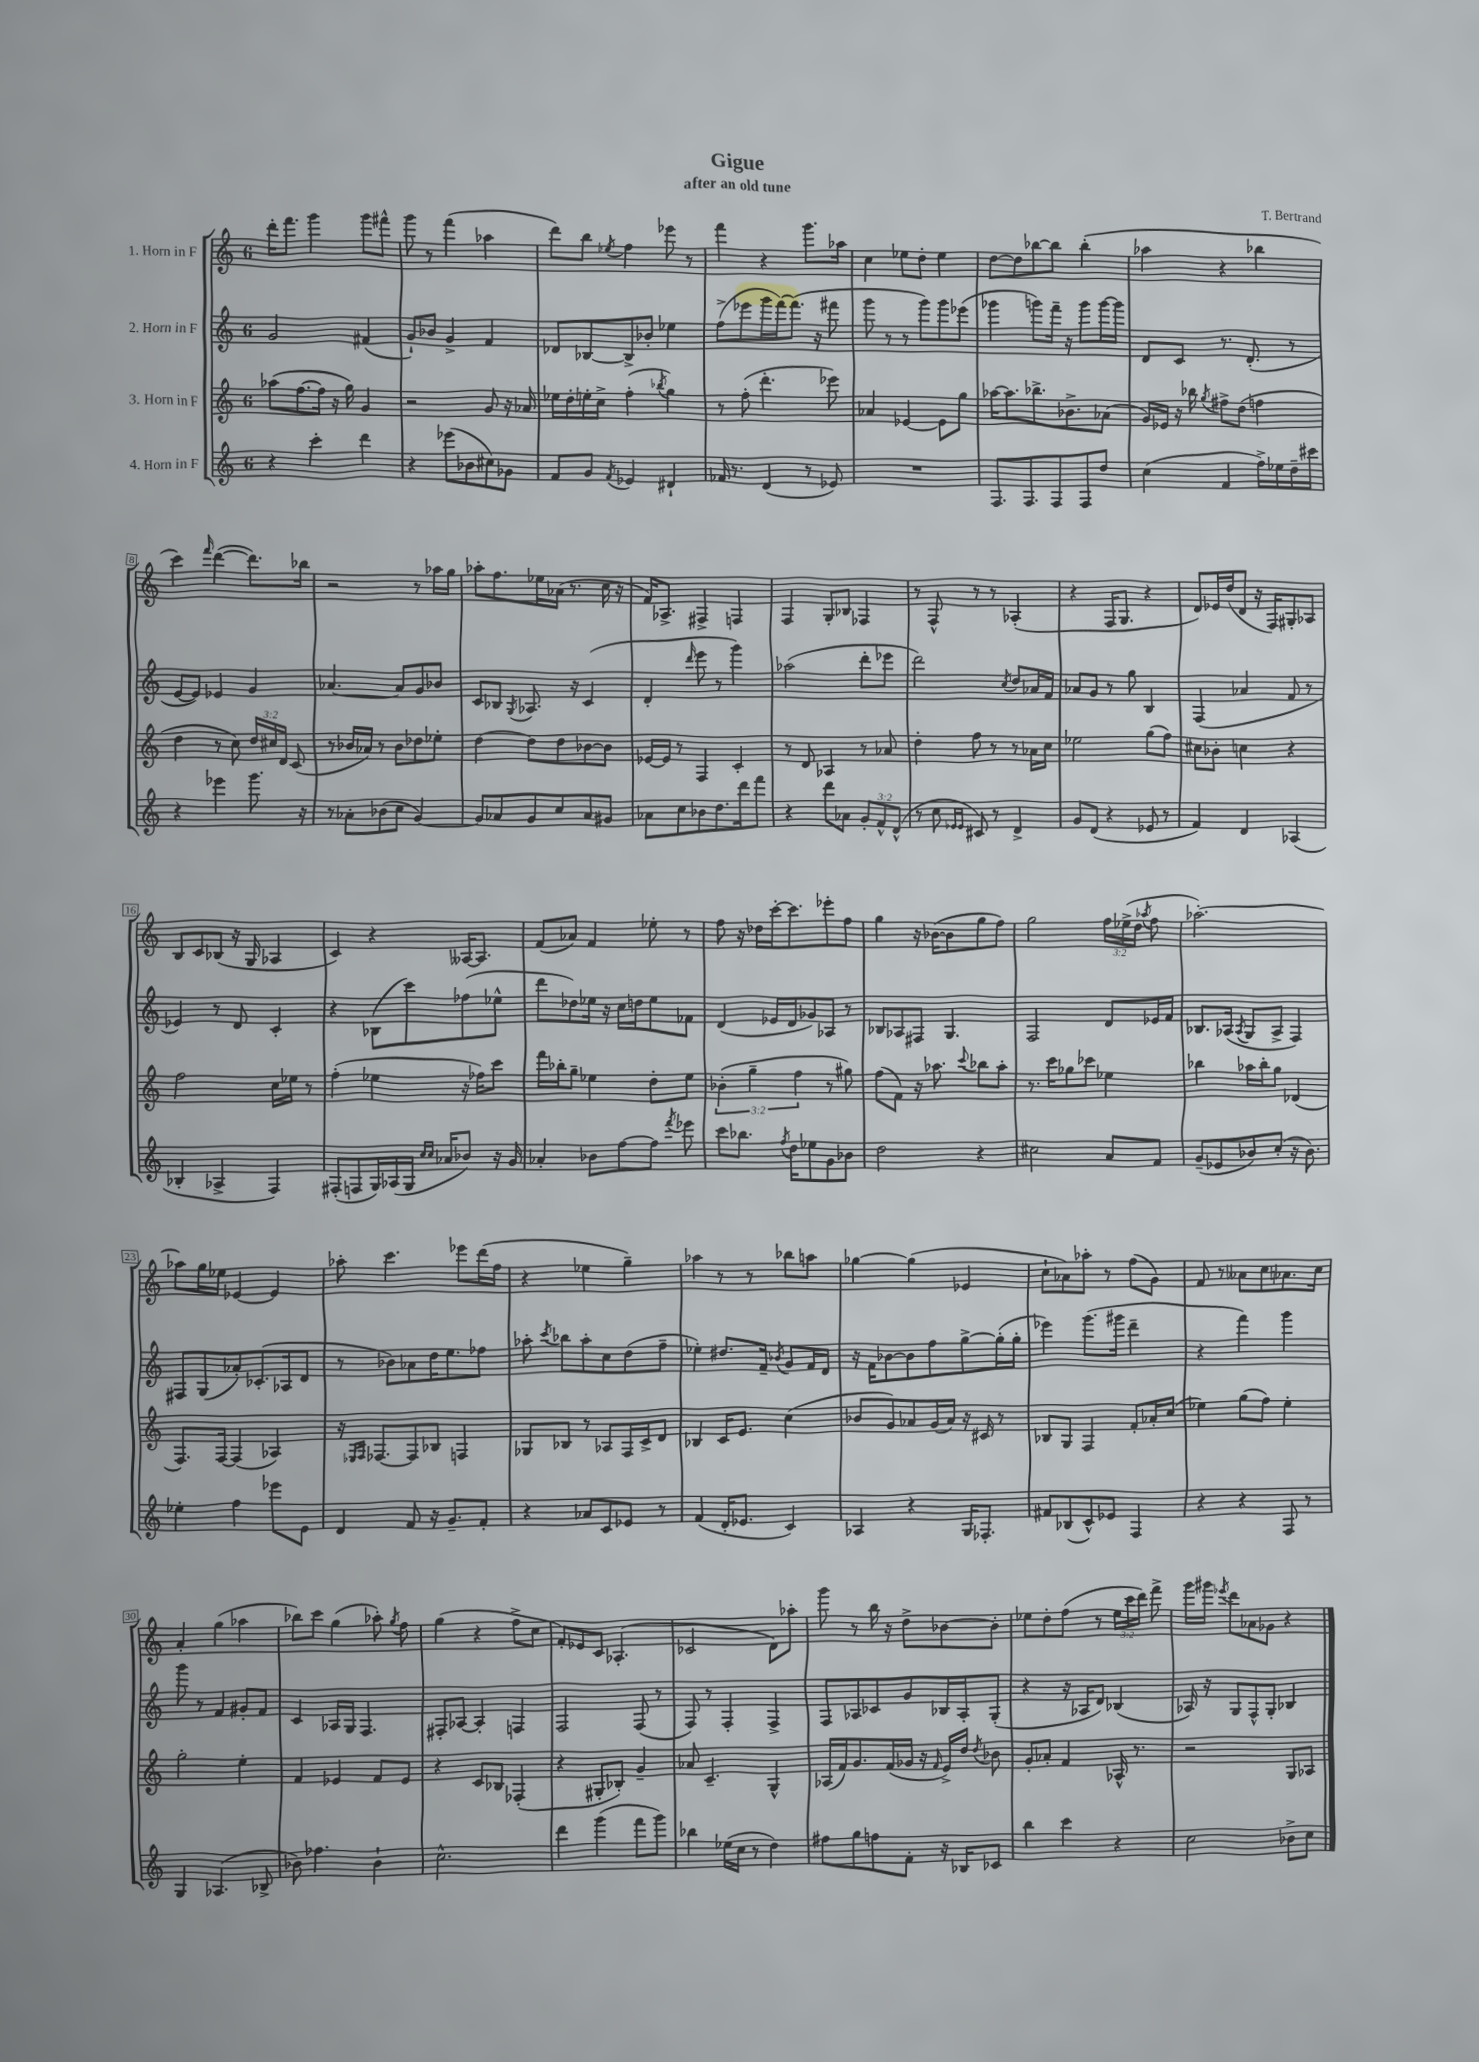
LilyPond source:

\header { title = "Gigue" composer = "T. Bertrand" subtitle = "after an old tune" }
<<
\new StaffGroup <<
\new Staff = "s0" \with { instrumentName = "1. Horn in F" } {
    \clef treble \key c \major \once \override Staff.TimeSignature.style = #'single-digit \time 6/8 \override Staff.TupletNumber.text = #tuplet-number::calc-fraction-text
    \autoBeamOff d'''16[-. f'''8.] g'''4 g'''8[ fis'''8]-^ |
    g'''8 r8 f'''4( aes''4 |
    d'''8[) b''8] \acciaccatura { ees''8 } f''4 ees'''8 r8 |
    f'''4 r4 g'''8.[ aes''16] |
    c''4 ees''8[ d''8]-. ees''4 |
    d''8[~ d''8 bes''8~ bes''8] bes''4-.( |
    aes''4 r4 bes''4 |
    c'''4) \grace { f'''16 } d'''4~( d'''8.[) bes''16] |
    r2 r8 aes''16[ g''16] |
    aes''8[-. f''8. ees''16 aes'16]( r8. c''16 r16 |
    f'16[) aes8.]-> fis4-> f4 |
    f4 g8[-. bes8] fes4 |
    r8 f8-^ r8 r8 aes4-.( |
    r4 f16[ g8.] r4 |
    d'8[) ees'16 d''16( d'8] r16 f16[) gis8-. aes8] |
    b8[ c'8 bes8]( r16 g16 aes4 |
    c'4) r4 aeses16[~ aeses8.] |
    f'8[( aes'8]) f'4 ees''8-. r8 |
    f''8 r16 des''16[ c'''16~-. c'''8. ees'''8-. f''8] |
    g''4 r16 bes'16[~( bes'8 g''8 f''8]) |
    g''2 \tuplet 3/2 { f''16[ ees''16->( d''16] } \acciaccatura { aes''8 } f''8 |
    aes''2.~-.) |
    aes''8[ g''16 ees''16] ees'4~ ees'4 |
    aes''8-. c'''4. ees'''8[ d'''16( f''16] |
    r4 ees''4 g''4--) |
    aes''4 r8 r8 bes''8[ a''8] |
    ges''4~ ges''4( ees'4 |
    c''8[-! aes'8) aes''8]-. r8 f''8[( g'8]) |
    f'8 r8 aeses'8[ c''8 aes'8. c''16] |
    a'4-. g''4( aes''4 |
    bes''8[) c'''8] g''4( aes''8-.) \acciaccatura { g''8 } f''8 |
    g''4( r4 f''8[-> c''8] |
    f'8[-.) ees'8 c'8] aes4.-.( |
    ces'2 d'8[) aes''8]-. |
    g'''8 r8 b''16 r16 d''8[-> bes'8~ bes'8]-. |
    ees''8[ d''8-. f''8]( r8 \tuplet 3/2 { ees''16[ c'''16 d'''16]) } f'''8-> |
    g'''16[ gis'''16] \acciaccatura { ees'''8 } d'''8[ aes'8 ges'8] r4 \bar "|." |
}
\new Staff = "s1" \with { instrumentName = "2. Horn in F" } {
    \clef treble \key c \major \once \override Staff.TimeSignature.style = #'single-digit \time 6/8
    \autoBeamOff g'2 fis'4( |
    g'8[-!) bes'8] g'4-> f'4 |
    des'8[ bes8~ bes8-> bes'8]-. ees''4 |
    f''8[->( ees'''8 g'''16 f'''16~) f'''8.]( r16 fis'''8 |
    g'''8 r8 r8 g'''8[) g'''8 ees'''8]( |
    ges'''4 g'''8[) f'''16]-- r16 g'''8[ g'''16~ g'''16] |
    d'8[ c'8] r8. d'8.-.( r8 |
    e'8[~ e'8]) ees'4 g'4 |
    aes'4.~ aes'8[ g'8 bes'8] |
    c'8[ bes8] \acciaccatura { g8 } aes8. r16 c'4( |
    d'4-. \grace { d'''16 } e'''8 r8 g'''4) |
    aes''2( d'''8[-. ees'''8] |
    d'''2) \acciaccatura { c''8 } d''8[ aes'16 f'16] |
    aes'8[ g'8] r8 g''8 b4 |
    f4( aes'4 f'8 r8 |
    ees'4) r8 d'8 c'4-. |
    r4 bes8[( c'''8) fes''8( ees''8]-^ |
    d'''8[ des''8) ees''16] r16 c''16[ d''16 ees''8 fes'8] |
    d'4( ees'16[ d'16 ges'8) aes8] r8 |
    bes8[ aes8 fis8] g4. |
    f2 d'8[ ees'16 f'16] |
    bes8.[ aes16]( \acciaccatura { aes8 } g8[ aes8]-> f4) |
    fis8[ g8( aes'8-.) ces'8.-.( aes16 d'8] |
    r8 bes'8[) aes'8 d''16 e''8. fes''8] |
    aes''8-. \acciaccatura { c'''8 } bes''8[ aes''8-. c''8 d''8( f''8]-- |
    ees''4-.) dis''8.[ f'16]-- \acciaccatura { bes'8 } g'8[ f'16 d'16] |
    r16 f'16[ bes'8~ bes'8 f''8 g''8~-> g''16-.( g''16]-. |
    ees'''4) g'''8.[( gis'''16] d'''4-- |
    r4 f'''4) g'''4 |
    g'''8 r8 f'4 gis'8[-. f'8] |
    c'4 aes16[ g16] f4. |
    fis8[-. aes8]~ aes4-. f4 |
    f2 f8( r8 |
    f8) r8 f4-. f4-> |
    f8[ aes8 ces'8 g'8 bes16 aes16-. g8]-.( |
    r4 r16 aes16[ d'8]) bes4( |
    aes16) r16 g8[ f8-^ g8]-. bes4 \bar "|." |
}
\new Staff = "s2" \with { instrumentName = "3. Horn in F" } {
    \clef treble \key c \major \once \override Staff.TimeSignature.style = #'single-digit \time 6/8 \override Staff.TupletNumber.text = #tuplet-number::calc-fraction-text
    \autoBeamOff aes''8[( f''8.~ f''16] r16 g''16) g'4 |
    r2 g'8 r16 aes'16 |
    ees''16[ d''16-. e''16-. c''16]-> f''4-.( \acciaccatura { bes''8 } g''4) |
    r8 f''8-.( d'''4.-. ees'''8) |
    aes'4 ees'4~ ees'8[ g''8] |
    aes''16[~ aes''8. bes''8.-> bes'8.-> aes'8]( |
    g'16[) ees'16] r16 bes''16 \acciaccatura { g''8 } fis''8[-> d''8]( f''4 |
    d''4 r8 c''8) \tuplet 3/2 { d''16[ cis''16 d'16] } c'8( |
    r8 bes'16[ aes'16]) r8 bes'8[ des''8 ees''8]-. |
    d''4~ d''8[ d''8 bes'8~ bes'8] |
    ees'16[~ ees'16] r8 f4 c'4-. |
    r8 d'8 aes4 r8 aes'8 |
    d''4-. f''8 r8 r8 aes'16[ c''16] |
    ees''2 g''8[( f''8]) |
    cis''8[ bes'8]-. c''4 r4 |
    f''2 c''16[ ees''16] r8 |
    f''4-.( ees''4 r16 fes''16[) c'''8] |
    f'''16[ bes''16-. g''8]-- ees''4 d''8[-. ees''8] |
    \tuplet 3/2 { bes'4-.( g''4-- f''4 } r8 gis''8) |
    f''8[( f'8]) r16 aes''8. \appoggiatura { c'''8 } bes''8[ aes''8]-. |
    r8. c'''16[ ges''8 ces'''8] ees''4 |
    bes''4 aes''16[ bes''16-. g''8] des'4( |
    f8.[) f16]~ f4( aes4) |
    r16 \grace { ees16[ f16] } fes8.[~ fes8 bes8] f4 |
    ges8[ bes8] r8 aes8[ f16 c'16-> d'8] |
    bes4 c'16[ e'8.] c''4( |
    bes'8[ g'8) aes'8 g'16( aes'16]) r16 cis'16 r8 |
    bes8[ g8] f4 f'8[-. aes'16-. c''16]( |
    ees''4) g''8[( f''8]) ees''4-. |
    g''2-. e''4-. |
    f'4 ees'4 f'8[ ees'8] |
    r4 c'8[ bes8] fes4-.( |
    r4 gis8[-. bes8]-.) g'4-- |
    aes'8 c'4.-- g4-^ |
    aes16[( f'16) g'8. f'16( ges'16] r16 \grace { f'16 } e'16[->) d''16] \acciaccatura { d''8 } bes'8 |
    g'8[-. aes'8]-. f'4 aes16-^ r8. |
    r2 g8[ aes8] \bar "|." |
}
\new Staff = "s3" \with { instrumentName = "4. Horn in F" } {
    \clef treble \key c \major \once \override Staff.TimeSignature.style = #'single-digit \time 6/8 \override Staff.TupletNumber.text = #tuplet-number::calc-fraction-text
    \autoBeamOff r4 c'''4-. d'''4 |
    r4 ees'''8[( bes'8 cis''8) ges'8] |
    f'8[ g'8] \acciaccatura { f'8 } ees'4 dis'4-! |
    fes'16 r8. d'4( r8 ees'8) |
    R2. |
    f8.[ f8. f8 f8 d''8] |
    c''4( f'4 f''16[->) ees''16 d''16-- cis'''16] |
    r4 ees'''4 g'''8. r16 |
    r8 aes'8[-. bes'8( c''8] g'4~) |
    g'8[ aes'8 g'8 c''8 aes'8 gis'8] |
    aes'8[ c''8 bes'8 d''8. d'''16 f'''8] |
    r4 d'''8[ aes'8] \tuplet 3/2 { g'8[-. f'8-^ d'8]-^( } |
    r8 c''8 \grace { ees'16[ ees'16] } cis'8) r8 d'4-> |
    g'8[ d'8]( r4 ees'8 r8 |
    f'4) d'4 aes4( |
    bes4-. aes4-> f4) |
    fis8[-.( f8 g16) aes16( g16] \grace { c''16[ c''16] } aes'16[ bes'8]) r16 g'16 |
    aes'4-. bes'8[ f''8~ f''8] \acciaccatura { f'''8 } ees'''8 |
    c'''8[ bes''8.] \acciaccatura { f''8 } d''16[ ees''8 g'8 bes'8] |
    d''2 r4 |
    cis''2 a'8[ f'8] |
    g'8[--( ees'8 bes'8) c''8]-.( r16 bes'8.) |
    ees''4-. f''4 ees'''8[ e'8] |
    d'4 f'8 r16 g'8.[-- f'8]-. |
    r4 aes'8[ c'8 ees'8] r8 |
    f'4( d'16[-. ees'8.] c'4) |
    aes4 r4 g16[ fes8.]-. |
    fis'8[ bes8( c'8-^) ees'8] f4 |
    r4 r4 f8 r8 |
    g4 aes4.( bes8-> |
    bes'8) fes''4. bes'4-! |
    c''2.-^ |
    d'''4 g'''4( f'''8[ g'''8]) |
    bes''4 ees''16[( c''16] r8 d''4) |
    fis''8[ g''8 f''8 f'8]-. r16 bes16[ ces'8] |
    b''4 c'''4 r4 |
    c''2 bes'8[-> c''8] \bar "|." |
}
>>
>>
\layout { \context { \Score \override BarNumber.stencil = #(make-stencil-boxer 0.1 0.3 ly:text-interface::print) } }
